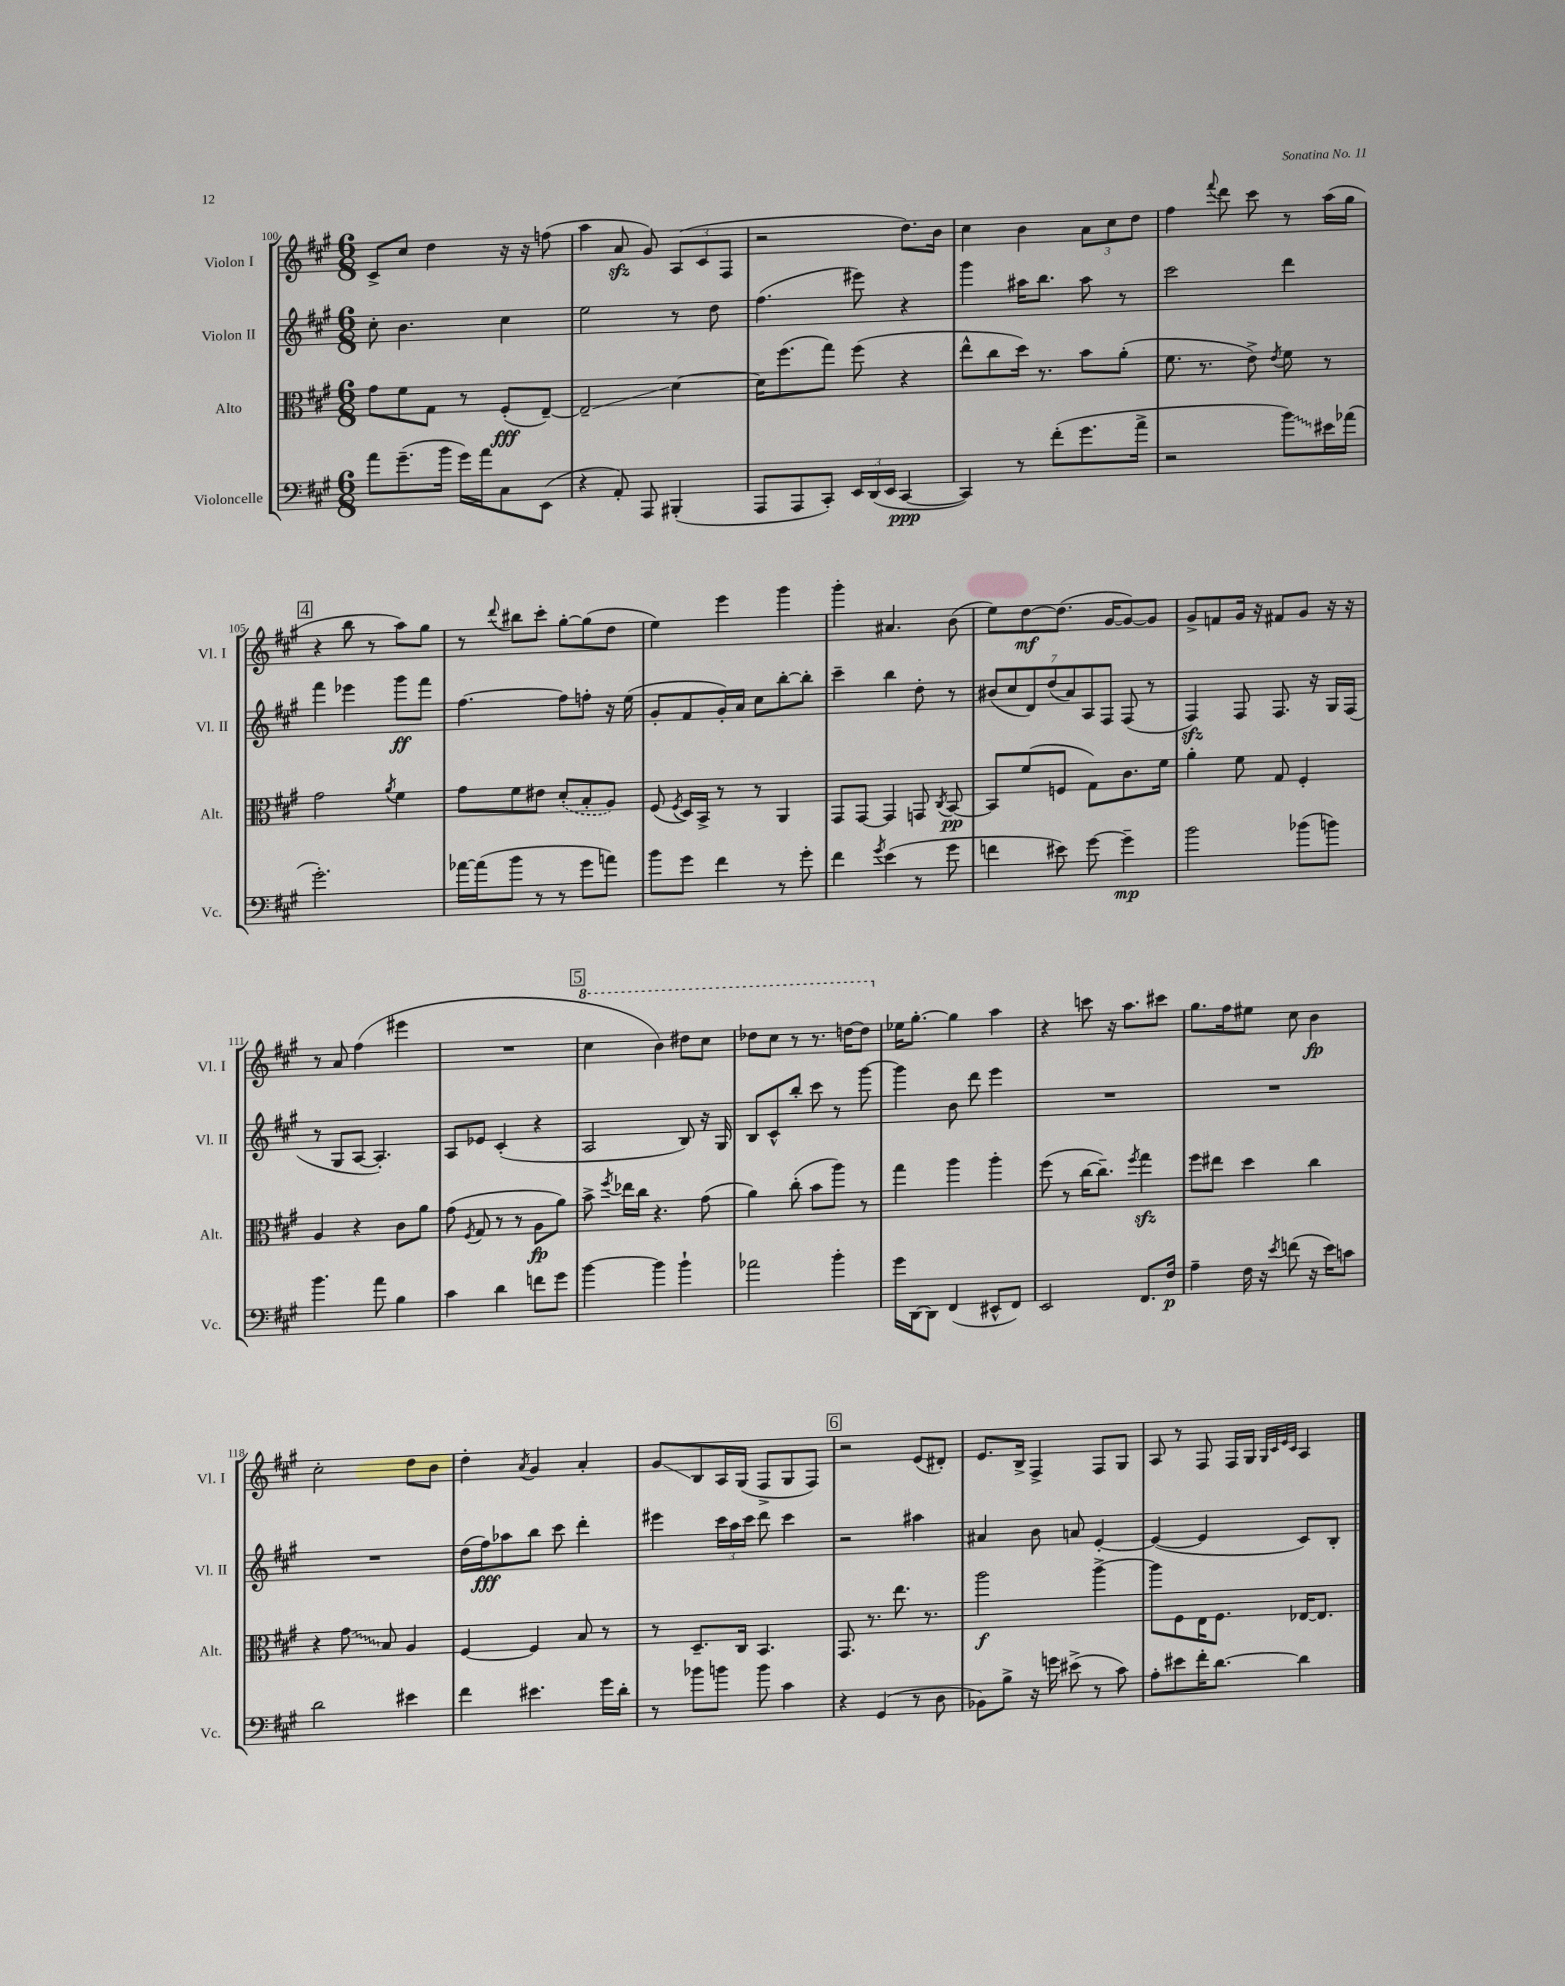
<<
\new StaffGroup <<
\new Staff = "s0" \with { instrumentName = "Violon I" shortInstrumentName = "Vl. I" } {
    \clef treble \key a \major \numericTimeSignature \time 6/8
    \autoBeamOff cis'8[-> cis''8] d''4 r16 r16 f''8( |
    a''4 a'8\sfz gis'8) \tuplet 3/2 { a8[( cis'8 fis8] } |
    r2 d''8.[) b'16] |
    cis''4 b'4 \tuplet 3/2 { a'8[ cis''8 d''8] } |
    fis''4 \appoggiatura { fis'''8 } d'''8 cis'''8 r8 a''16[( gis''16] |
    \mark \markup { \box "4" } r4 b''8 r8 a''8[) gis''8] |
    r8 \appoggiatura { d'''8 } bis''8[ cis'''8]-. gis''8[~-. gis''8( d''8] |
    e''4) e'''4 gis'''4 |
    gis'''4-. ais'4. b'8( |
    e''8[) d''8~\mf d''8.]( gis'16[~ gis'8~) gis'8] |
    gis'8[-> f'8 gis'16] r16 fis'8[ gis'8] r16 r16 |
    r8 a'8 fis''4( eis'''4 |
    R2. |
    \mark \markup { \box "5" } \ottava #1 cis'''4 b''4) dis'''8[ cis'''8] |
    des'''8[ cis'''8] r8 r8. d'''16[~ d'''8] \ottava #0 |
    ees''16[ gis''8.]~-. gis''4 a''4 |
    r4 c'''8 r16 a''8.[ cis'''8] |
    gis''8.[ fis''16 eis''8] cis''8 b'4\fp |
    cis''2-. d''8[ b'8] |
    d''4-. \acciaccatura { a'8 } gis'4 a'4-. |
    gis'8[\glissando b8 a16 gis16]( fis8[-> gis8 fis8]) |
    \mark \markup { \box "6" } r2 e'8[( dis'8]-.) |
    e'8.[ b16]-> fis4-> fis8[ gis8] |
    a8 r8 fis8 fis16[ gis16] \grace { gis32[ cis'32 e'32 cis'32] } a4 \bar "|." |
}
\new Staff = "s1" \with { instrumentName = "Violon II" shortInstrumentName = "Vl. II" } {
    \clef treble \key a \major \numericTimeSignature \time 6/8
    \autoBeamOff cis''8-. b'4. cis''4 |
    e''2 r8 d''8 |
    fis''4.( eis'''8) r4 |
    gis'''4 ais''16[ b''8.] ais''8 r8 |
    cis'''2 d'''4 |
    \mark \markup { \box "4" } fis'''4 ees'''4 gis'''8[\ff fis'''8] |
    fis''4.~ fis''8[ f''8]-. r16 e''16( |
    gis'8[-. fis'8 gis'16-.) a'16] cis''8[ b''8~-. b''8]-. |
    cis'''4-- b''4 d''8-. r8 |
    \tuplet 7/4 { bis'8[( cis''8 d'8) d''8( a'8) a8 fis8] } fis8( r8 |
    fis4\sfz) fis8 fis8. r16 gis16[ fis16]( |
    r8 gis8[ a8]~ a4.-.) |
    a8[ ees'8] cis'4-.( r4 |
    \mark \markup { \box "5" } a2 b8) r16 gis16 |
    b8[ cis'8-^ b''8]-. cis'''8 r8 gis'''8~ |
    gis'''4 b'8 d'''8 e'''4 |
    R2. |
    R2. |
    R2. |
    d''16[( fis''16\fff) aes''8 b''8] cis'''8 d'''4-. |
    eis'''4 \tuplet 3/2 { cis'''16[ a''16 cis'''16] } d'''8 cis'''4 |
    \mark \markup { \box "6" } r2 ais''4 |
    ais'4 b'8 a'8 e'4~-. |
    e'4~( e'4 cis'8[) b8]-. \bar "|." |
}
\new Staff = "s2" \with { instrumentName = "Alto" shortInstrumentName = "Alt." } {
    \clef alto \key a \major \numericTimeSignature \time 6/8
    \autoBeamOff gis'8[ fis'8 gis8] r8 fis8[-.\fff( e8]~--) |
    e2--\glissando d'4~ |
    d'16[ fis''8.( gis''8]) fis''8( r4 |
    e''8[-^ cis''8 d''16]) r8. b'8[ a'8]-.( |
    fis'8. r8. e'8->) \acciaccatura { e'8 } fis'8 r8 |
    \mark \markup { \box "4" } gis'2 \acciaccatura { a'8 } fis'4 |
    gis'8[ fis'8 eis'8] \once \slurDashed d'8[-.( b8-. a8]) |
    fis8( \acciaccatura { fis8 } d16[) b,16]-> r8 r8 a,4 |
    gis,8[ gis,8]~ gis,4 g,8 \acciaccatura { cis8 } b,8~\pp |
    b,8[ fis'8( f8] gis8[) cis'8. fis'16] |
    a'4-. fis'8 gis8 fis4-. |
    a4 r4 cis'8[ a'8] |
    gis'8( \acciaccatura { fis8 } gis8 r8 r8 a8[\fp a'8]) |
    \mark \markup { \box "5" } b'8-> \acciaccatura { fis''8 } ees''16[ cis''16] r4. gis'8( |
    a'4) cis''8-.( b'8[ a''8]) r8 |
    gis''4 a''4 a''4-. |
    fis''8( r8 cis''16[~ cis''8.]--) \acciaccatura { fis''8 } gis''4\sfz |
    fis''8[ eis''8] d''4 cis''4 |
    r4 \once \override Glissando.style = #'zigzag gis'8\glissando b8 a4 |
    fis4~ fis4 b8 r8 |
    r8 d8.[-- cis16] b,4. |
    \mark \markup { \box "6" } gis,8. r8. e''8. r8. |
    a''2\f a''4~-> |
    a''8[ fis8 e16 fis8.] ees16[~ ees8.] \bar "|." |
}
\new Staff = "s3" \with { instrumentName = "Violoncelle" shortInstrumentName = "Vc." } {
    \clef bass \key a \major \numericTimeSignature \time 6/8
    \autoBeamOff a'8[ gis'8.--( b'16] gis'16[) a'16 cis8 e,8]( |
    r4 a,8-.) a,,8 bis,,4-.( |
    a,,8[ a,,8 cis,8]-.) \tuplet 3/2 { e,16[ d,16( e,16] } cis,4~\ppp |
    cis,4) r8 fis'8[-.( gis'8. a'16]-> |
    r2 \once \override Glissando.style = #'zigzag b'8[\glissando) eis'16 aes'16]( |
    \mark \markup { \box "4" } gis'2.-.) |
    aes'16[~ aes'16( b'8] r8 r8 gis'8[ a'8]) |
    b'8[ gis'8] fis'4 r8 gis'8-. |
    fis'4 \acciaccatura { gis'8 } e'4( r8 gis'8 |
    f'4 eis'8) gis'8~ gis'4--\mp |
    b'2 bes'8[( b'8]) |
    b'4. a'8 b4 |
    cis'4 d'4 f'8[ gis'8] |
    \mark \markup { \box "5" } b'4~ b'4 b'4-! |
    aes'2 b'4-. |
    gis'16[ d,16~ d,8] fis,4( eis,8[-^ fis,8]) |
    e,2 fis,8.[ fis16]\p |
    a4-- fis16 r16 \acciaccatura { e'8 } f'8( r16 e'16[) c'8] |
    d'2 eis'4 |
    fis'4 eis'4. gis'16[ d'16]-. |
    r8 bes'8[ b'8] b'8 cis'4 |
    \mark \markup { \box "6" } r4 gis,4( r8 d8 |
    bes,8[) b8]-> r16 g'16 eis'8->( r8 cis'8) |
    a8[-. eis'8 fis'16-. d'8.]~ d'4 \bar "|." |
}
>>
>>
\layout { \context { \Score currentBarNumber = #100 } }
